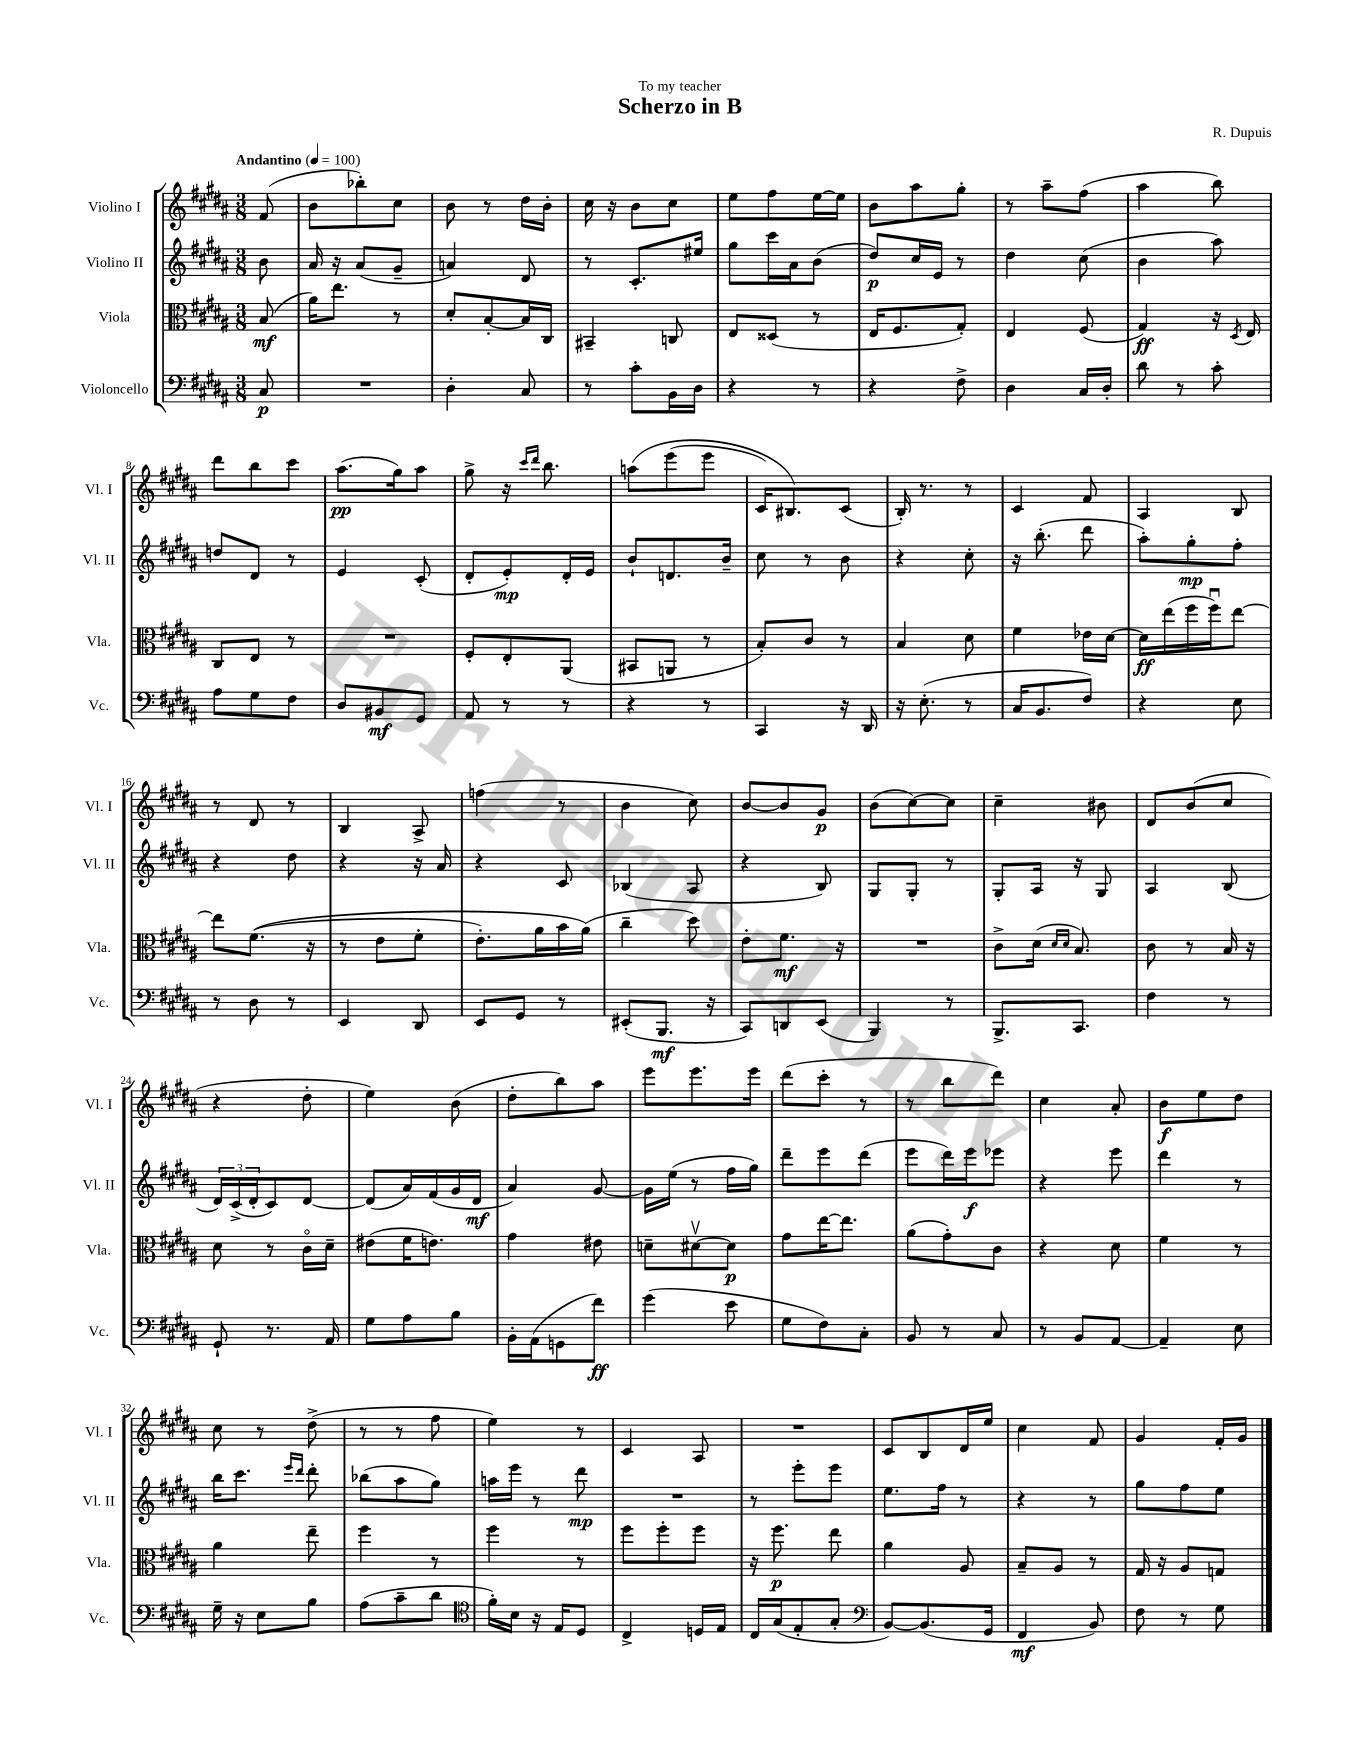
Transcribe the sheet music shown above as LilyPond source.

\header { title = "Scherzo in B" composer = "R. Dupuis" dedication = "To my teacher" }
<<
\new StaffGroup <<
\new Staff = "s0" \with { instrumentName = "Violino I" shortInstrumentName = "Vl. I" } {
    \clef treble \key b \major \numericTimeSignature \time 3/8 \partial 8 \tempo "Andantino" 4 = 100
    fis'8( |
    b'8 bes''8-.) cis''8 |
    b'8 r8 dis''16 b'16-. |
    cis''16 r16 b'8 cis''8 |
    e''8 fis''8 e''16~ e''16 |
    b'8 ais''8 gis''8-. |
    r8 ais''8-- fis''8( |
    ais''4 b''8) |
    dis'''8 b''8 cis'''8 |
    ais''8.\pp( gis''16) ais''8 |
    gis''8-> r16 \grace { cis'''16 dis'''16 } b''8. |
    a''8\( e'''8( e'''8 |
    cis'16) bis8.\) cis'8( |
    b16-.) r8. r8 |
    cis'4 fis'8 |
    ais4 b8 |
    r8 dis'8 r8 |
    b4 ais8-> |
    f''4( r8 |
    b'4 cis''8) |
    b'8~ b'8 gis'8\p |
    b'8( cis''8~) cis''8 |
    cis''4-- bis'8 |
    dis'8 b'8( cis''8 |
    r4 dis''8-. |
    e''4) b'8( |
    dis''8-. b''8) ais''8 |
    e'''8 e'''8. e'''16 |
    dis'''8( cis'''8-. r8 |
    r8 b''8 dis'''8) |
    cis''4 ais'8-. |
    b'8\f e''8 dis''8 |
    cis''8 r8 dis''8->( |
    r8 r8 fis''8 |
    e''4) r8 |
    cis'4 ais8 |
    R4. |
    cis'8 b8 dis'16 e''16 |
    cis''4 fis'8 |
    gis'4 fis'16-. gis'16 \bar "|." |
}
\new Staff = "s1" \with { instrumentName = "Violino II" shortInstrumentName = "Vl. II" } {
    \clef treble \key b \major \numericTimeSignature \time 3/8 \partial 8
    b'8 |
    ais'16 r16 ais'8( gis'8-- |
    a'4) dis'8 |
    r8 cis'8.-. eis''16 |
    gis''8 cis'''16 ais'16 b'8( |
    dis''8\p) cis''16 e'16 r8 |
    dis''4 cis''8( |
    b'4 ais''8) |
    d''8 dis'8 r8 |
    e'4 cis'8-.( |
    dis'8-. e'8-.\mp) dis'16-. e'16 |
    b'8-! d'8. b'16-- |
    cis''8 r8 b'8 |
    r4 cis''8-. |
    r16 b''8.-.( dis'''8 |
    ais''8-.) gis''8-.\mp fis''8-. |
    r4 dis''8 |
    r4 r16 ais'16 |
    r4 cis'8 |
    bes4( ais8 |
    r4 b8) |
    gis8 gis8-. r8 |
    gis8-. ais16 r16 gis8 |
    ais4 b8( |
    \tuplet 3/2 { dis'16) cis'16->( dis'16-. } cis'8) dis'8~ |
    dis'8( ais'16) fis'16( gis'16 dis'16\mf |
    ais'4) gis'8~ |
    gis'16 e''16( r8 fis''16 gis''16) |
    dis'''8-- e'''8 dis'''8( |
    e'''8 dis'''16) e'''16\f ees'''8 |
    r4 e'''8 |
    dis'''4 r8 |
    b''16 cis'''8. \grace { e'''16 dis'''16 } dis'''8-. |
    bes''8( ais''8 gis''8) |
    a''16 e'''16 r8 dis'''8\mp |
    R4. |
    r8 e'''8-. e'''8 |
    e''8. fis''16 r8 |
    r4 r8 |
    gis''8 fis''8 e''8 \bar "|." |
}
\new Staff = "s2" \with { instrumentName = "Viola" shortInstrumentName = "Vla." } {
    \clef alto \key b \major \numericTimeSignature \time 3/8 \partial 8
    b8\mf( |
    ais'16) e''8. r8 |
    dis'8-. b8~-. b16 cis16 |
    bis,4-- c8 |
    e8 disis8( r8 |
    e16 fis8. gis8-.) |
    e4 fis8( |
    gis4\ff) r16 \acciaccatura { dis8 } e16 |
    cis8 e8 r8 |
    R4. |
    fis8-. e8-. ais,8( |
    bis,8 a,8 r8 |
    b8-.) cis'8 r8 |
    b4 dis'8 |
    fis'4 ees'16 dis'16~ |
    dis'16\ff e''16( fis''16 fis''16\downbow) e''8~ |
    e''8 fis'8.(\( r16 |
    r8 e'8 fis'8-. |
    e'8.-.) ais'16 b'16 ais'16(\) |
    cis''4-- dis''8) |
    e'8-. fis'8.\mf r16 |
    R4. |
    cis'8-> dis'16( \grace { dis'16 dis'16 } b8.) |
    cis'8 r8 b16 r16 |
    dis'8 r8 cis'16\flageolet dis'16-- |
    eis'8( fis'16 e'8.) |
    gis'4 eis'8 |
    d'8-- dis'8~\upbow dis'8\p |
    gis'8 e''16~ e''8. |
    ais'8( gis'8-.) cis'8 |
    r4 dis'8 |
    fis'4 r8 |
    ais'4 e''8-- |
    fis''4 r8 |
    fis''4 r8 |
    fis''8 fis''8-. fis''8 |
    r16 fis''8.\p e''8 |
    ais'4 ais8 |
    b8-- ais8 r8 |
    gis16 r16 ais8 g8 \bar "|." |
}
\new Staff = "s3" \with { instrumentName = "Violoncello" shortInstrumentName = "Vc." } {
    \clef bass \key b \major \numericTimeSignature \time 3/8 \partial 8
    cis8\p |
    R4. |
    dis4-. cis8 |
    r8 cis'8-. b,16 dis16 |
    r4 r8 |
    r4 fis8-> |
    dis4 cis16 dis16-. |
    dis'8 r8 cis'8-. |
    ais8 gis8 fis8 |
    dis8 bis,8\mf gis,8 |
    ais,8 r8 r8 |
    r4 r8 |
    cis,4 r16 dis,16 |
    r16 e8.-.( r8 |
    cis16 b,8. fis8) |
    r4 e8 |
    r8 dis8 r8 |
    e,4 dis,8 |
    e,8 gis,8 r8 |
    eis,8-.( b,,8.\mf r16 |
    cis,8) d,8 e,8( |
    b,,4) r8 |
    b,,8.-> cis,8. |
    fis4 r8 |
    gis,8-! r8. ais,16 |
    gis8 ais8 b8 |
    b,16-. ais,16( g,8 fis'8\ff) |
    gis'4( e'8 |
    gis8 fis8) cis8-. |
    b,8 r8 cis8 |
    r8 b,8 ais,8~ |
    ais,4-- e8 |
    gis16-- r16 e8 b8 |
    ais8( cis'8-- dis'8 |
    \clef tenor fis'16-.) b16 r16 e16 dis8 |
    cis4-> d16 e16 |
    cis16 gis16( e8-. gis8-. |
    \clef bass b,8~) b,8.( gis,16 |
    fis,4\mf b,8) |
    fis8 r8 gis8 \bar "|." |
}
>>
>>
